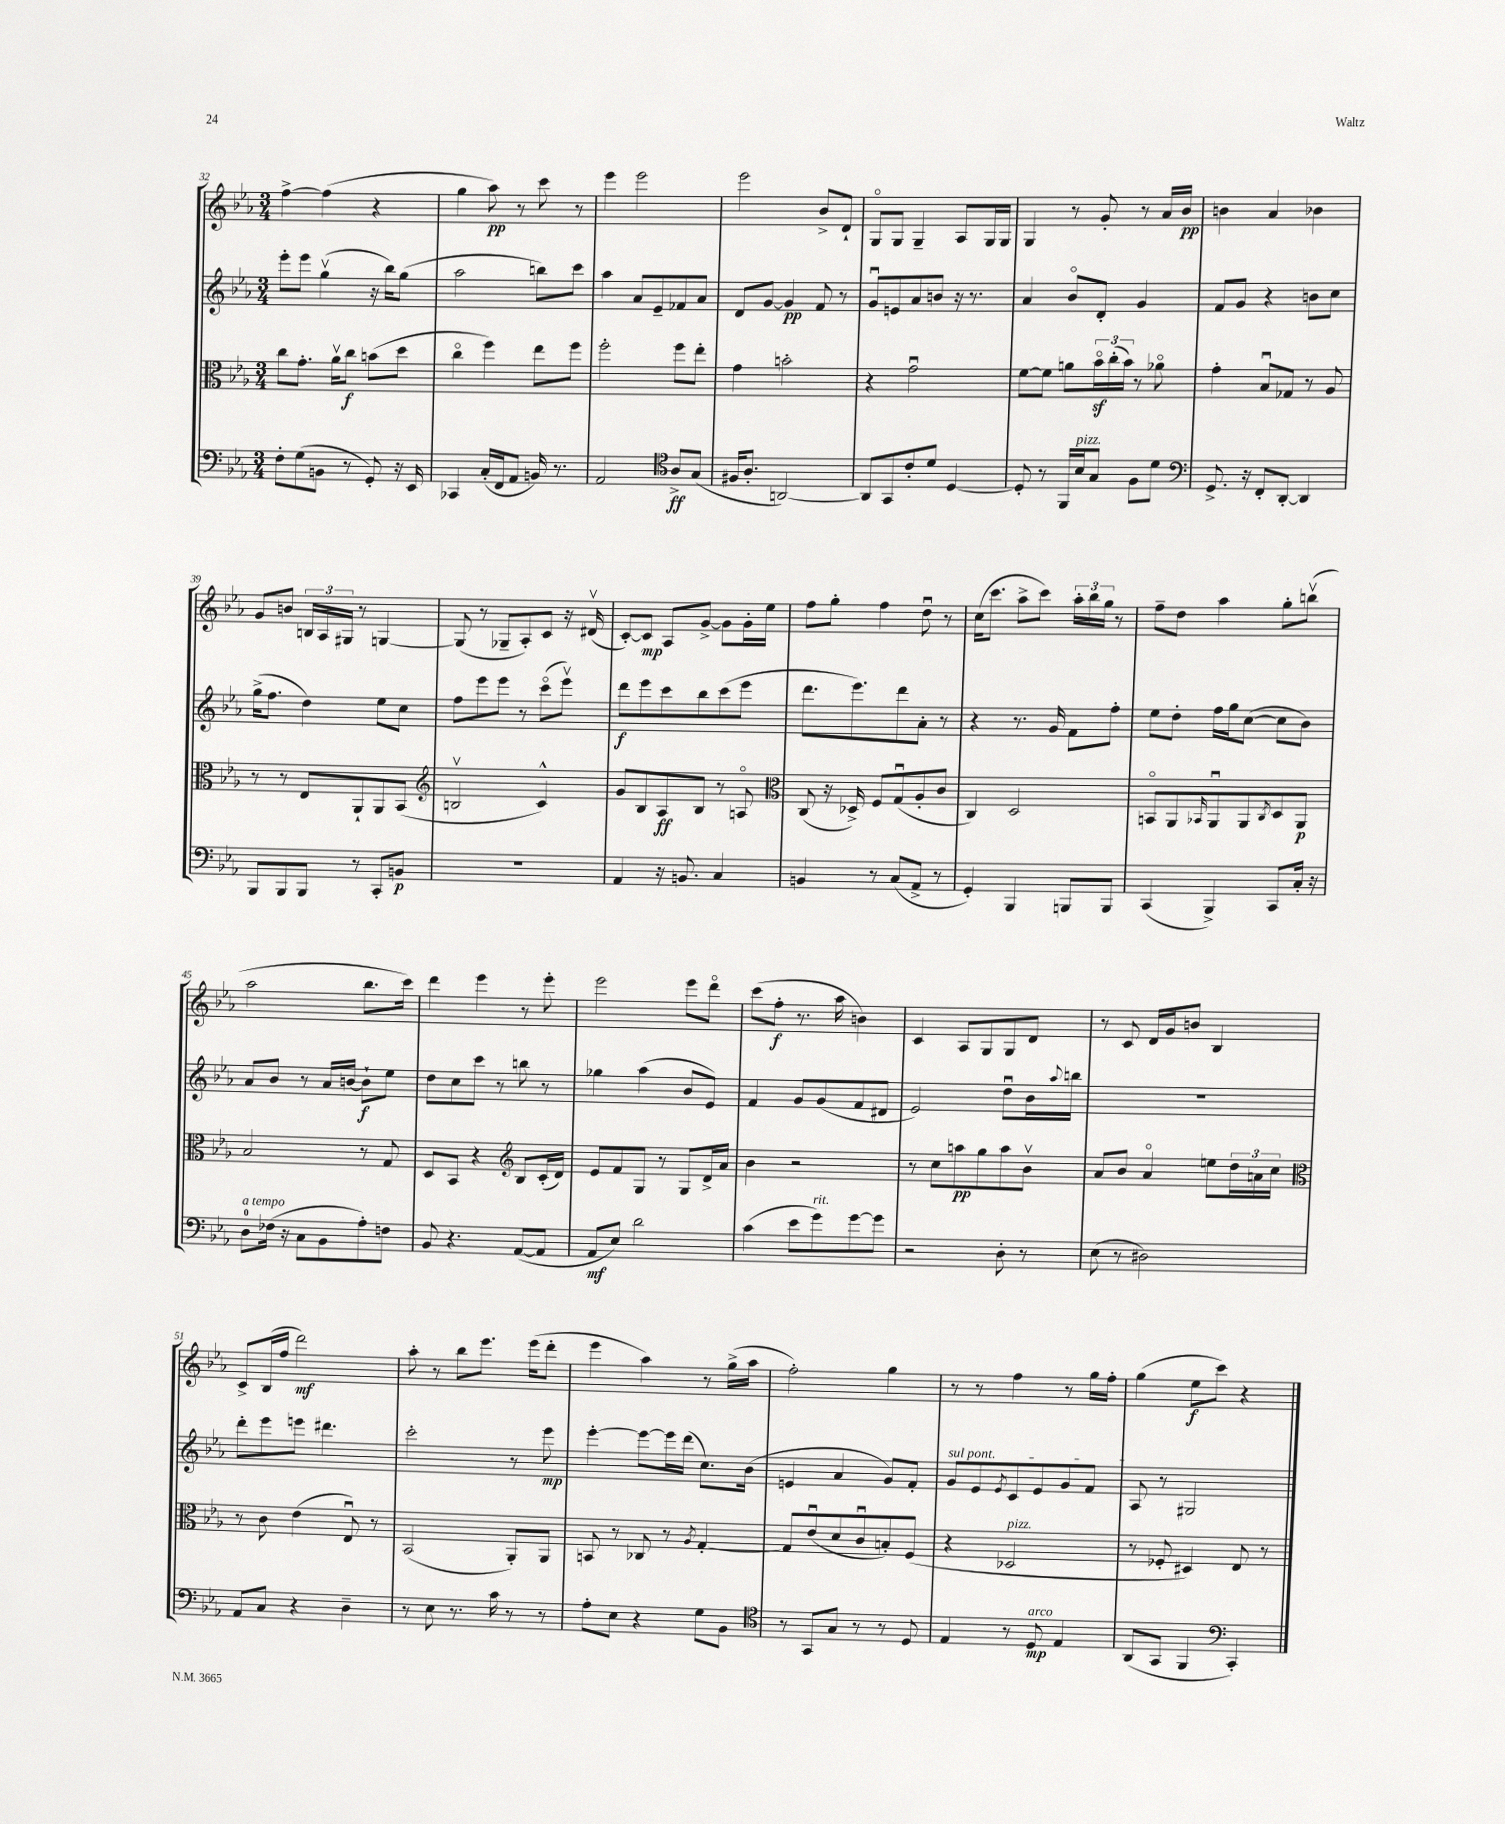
<<
\new StaffGroup <<
\new Staff = "s0" {
    \clef treble \key ees \major \numericTimeSignature \time 3/4
    f''4~-> f''4( r4 |
    g''4 aes''8\pp) r8 c'''8 r8 |
    ees'''4 ees'''2 |
    ees'''2 bes'8-> d'8-! |
    g8\flageolet g8 g4-- aes8 g16 g16 |
    g4 r8 g'8-. r8 aes'16 bes'16\pp |
    b'4 aes'4 bes'4 |
    g'8 b'8 \tuplet 3/2 { b16 aes16 gis16 } r8 g4~ |
    g8( r8 ges8-- aes8-.) c'8 r16 dis'16\upbow( |
    c'8~-.) c'8\mp aes8 g'8~-> g'8 g'16-. ees''16 |
    f''8 g''8-. f''4 d''8\downbow r8 |
    c''16( c'''8. aes''8-> c'''8) \tuplet 3/2 { aes''16-. bes''16 g''16 } r8 |
    f''8-- d''8 aes''4 g''8-. b''8\upbow( |
    aes''2 bes''8. c'''16) |
    d'''4 ees'''4 r8 ees'''8-. |
    ees'''2 ees'''8 d'''8\flageolet |
    c'''8( f''8-.\f r8. aes''16 b'4) |
    c'4 aes8 g8 g8 d'8 |
    r8 c'8 d'16 g'16 b'8 bes4 |
    c'8-> bes16( f''16 d'''2\mf) |
    aes''8-. r8 bes''8 ees'''8. ees'''16( d'''8-. |
    ees'''4 aes''4) r8 g''16->( aes''16 |
    f''2-.) g''4 |
    r8 r8 f''4 r8 g''16 f''16-. |
    g''4( ees''8\f c'''8) r4 \bar "|." |
}
\new Staff = "s1" {
    \clef treble \key ees \major \numericTimeSignature \time 3/4
    ees'''8-. ees'''8 g''4\upbow( r16 bes''16) g''8( |
    aes''2 b''8) c'''8 |
    aes''4 aes'8 ees'8-- fes'8 aes'8 |
    d'8 g'8~ g'4\pp f'8 r8 |
    g'8\downbow e'8 aes'8 b'8 r16 r8. |
    aes'4 bes'8\flageolet d'8-. g'4 |
    f'8 g'8 r4 b'8 c''8 |
    g''16->( f''8. d''4) ees''8 c''8 |
    f''8 ees'''8 ees'''8 r8 c'''8\flageolet( ees'''8\upbow) |
    d'''8\f ees'''8 c'''8 bes''8 c'''8( ees'''8 |
    d'''8. ees'''8.) d'''8 aes'8-. r8 |
    r4 r8. g'16 f'8 f''8-. |
    ees''8 d''8-. f''16 g''16 c''8~( c''8 bes'8) |
    aes'8 bes'8 r8 aes'16 b'16~ b'8-!\f ees''8 |
    d''8 c''8 c'''8 r8 b''8 r8 |
    ges''4 aes''4( bes'8 ees'8) |
    f'4 g'8 g'8( f'8 dis'8 |
    ees'2) d''8\downbow bes'16 \appoggiatura { aes''8 } b''16 |
    R2. |
    d'''8-. ees'''8 e'''8 dis'''4. |
    c'''2-. r8 ees'''8\mp |
    ees'''4~-. ees'''8~ ees'''16 d'''16( c''8.) bes'16( |
    e'4 aes'4 g'8) f'8-. |
    \once \override TextSpanner.bound-details.left.text = \markup { \italic "sul pont." } g'8\startTextSpan ees'8 \acciaccatura { ees'8 } c'8 ees'8 g'8 f'8 |
    aes8\stopTextSpan r8 gis2 \bar "|." |
}
\new Staff = "s2" {
    \clef alto \key ees \major \numericTimeSignature \time 3/4
    c''8 g'8.-. aes'16\upbow c''8\f b'8( d''8 |
    c''4\flageolet f''4) ees''8 f''8 |
    f''2-. f''8 ees''8-. |
    g'4 b'2-. |
    r4 g'2\downbow |
    f'8~ f'8 a'8 \tuplet 3/2 { bes'16\flageolet\sf c''16-.( bes'16) } r8 aes'8\flageolet |
    g'4-. bes8\downbow ges8 r8 aes8 |
    r8 r8 ees8 aes,8-! aes,8 bes,8( |
    \clef treble b2\upbow c'4-^) |
    g'8 bes8 aes8\ff bes8 r8 a8\flageolet |
    \clef alto c8( r16 des16->) f8 g8\downbow( aes8-. c'8 |
    c4) d2 |
    b,8\flageolet aes,8 \grace { bes,16 } aes,8\downbow aes,8 \acciaccatura { c8 } d8 aes,8\p |
    bes2 r8 g8 |
    d8 bes,8 r4 \clef treble bes8 c'16-.( d'16) |
    ees'8 f'8 g8 r8 g8 d'16-> aes'16 |
    bes'4 r2 |
    r8 c''8 a''8\pp g''8 a''8 bes'8\upbow |
    aes'8 bes'8 aes'4\flageolet e''8 \tuplet 3/2 { d''16 a'16 c''16 } |
    \clef alto r8 c'8 ees'4( ees8\downbow) r8 |
    bes,2( aes,8-.) aes,8 |
    b,8 r8 ces8 r8 \acciaccatura { aes8 } g4~-. |
    g8 ees'8\downbow( d'8 c'8\downbow b8-.) f8( |
    r4 des2^\markup { \italic "pizz." } |
    r8 fes8-. dis4) ees8 r8 \bar "|." |
}
\new Staff = "s3" {
    \clef bass \key ees \major \numericTimeSignature \time 3/4
    f8-. g8( b,8 r8 g,8-.) r16 ees,16 |
    ces,4 c16-.( f,16 aes,8 b,16) r8. |
    aes,2 \clef tenor aes8->\ff g8( |
    fis16 aes8.-. a,2~) |
    a,8 g,8 c'8-. d'8 d4~ |
    d8-. r8 f,16 bes16^\markup { \italic "pizz." } g8 f8 d'8 |
    \clef bass g,8.-> r16 f,8-. d,8~-. d,4 |
    bes,,8 bes,,8 bes,,8 r8 c,8-. b,8\p |
    R2. |
    aes,4 r16 b,8. c4 |
    b,4 r8 c8( aes,8-> r8 |
    g,4-.) bes,,4 b,,8 b,,8 |
    c,4( bes,,4->) c,8 c16-. r16 |
    d8-0^\markup { \italic "a tempo" } fes16( r16 c8 bes,8 aes8-.) f8 |
    bes,8 r4. aes,8~( aes,8 |
    aes,8\mf ees8) d'2 |
    c'4( ees'8 g'8^\markup { \italic "rit." }) g'8~ g'8 |
    r2 d8-. r8 |
    ees8( r8 dis2) |
    aes,8 c8 r4 d4-- |
    r8 ees8 r8. c'16 r8 r8 |
    aes8-. ees8 r4 g8 bes,8 |
    \clef tenor r8 g,8 g8 r8 r8 d8 |
    ees4 r8 d8\mp^\markup { \italic "arco" } ees4 |
    aes,8( g,8 f,4 \clef bass c,4-.) \bar "|." |
}
>>
>>
\layout { \context { \Score currentBarNumber = #32 } }
